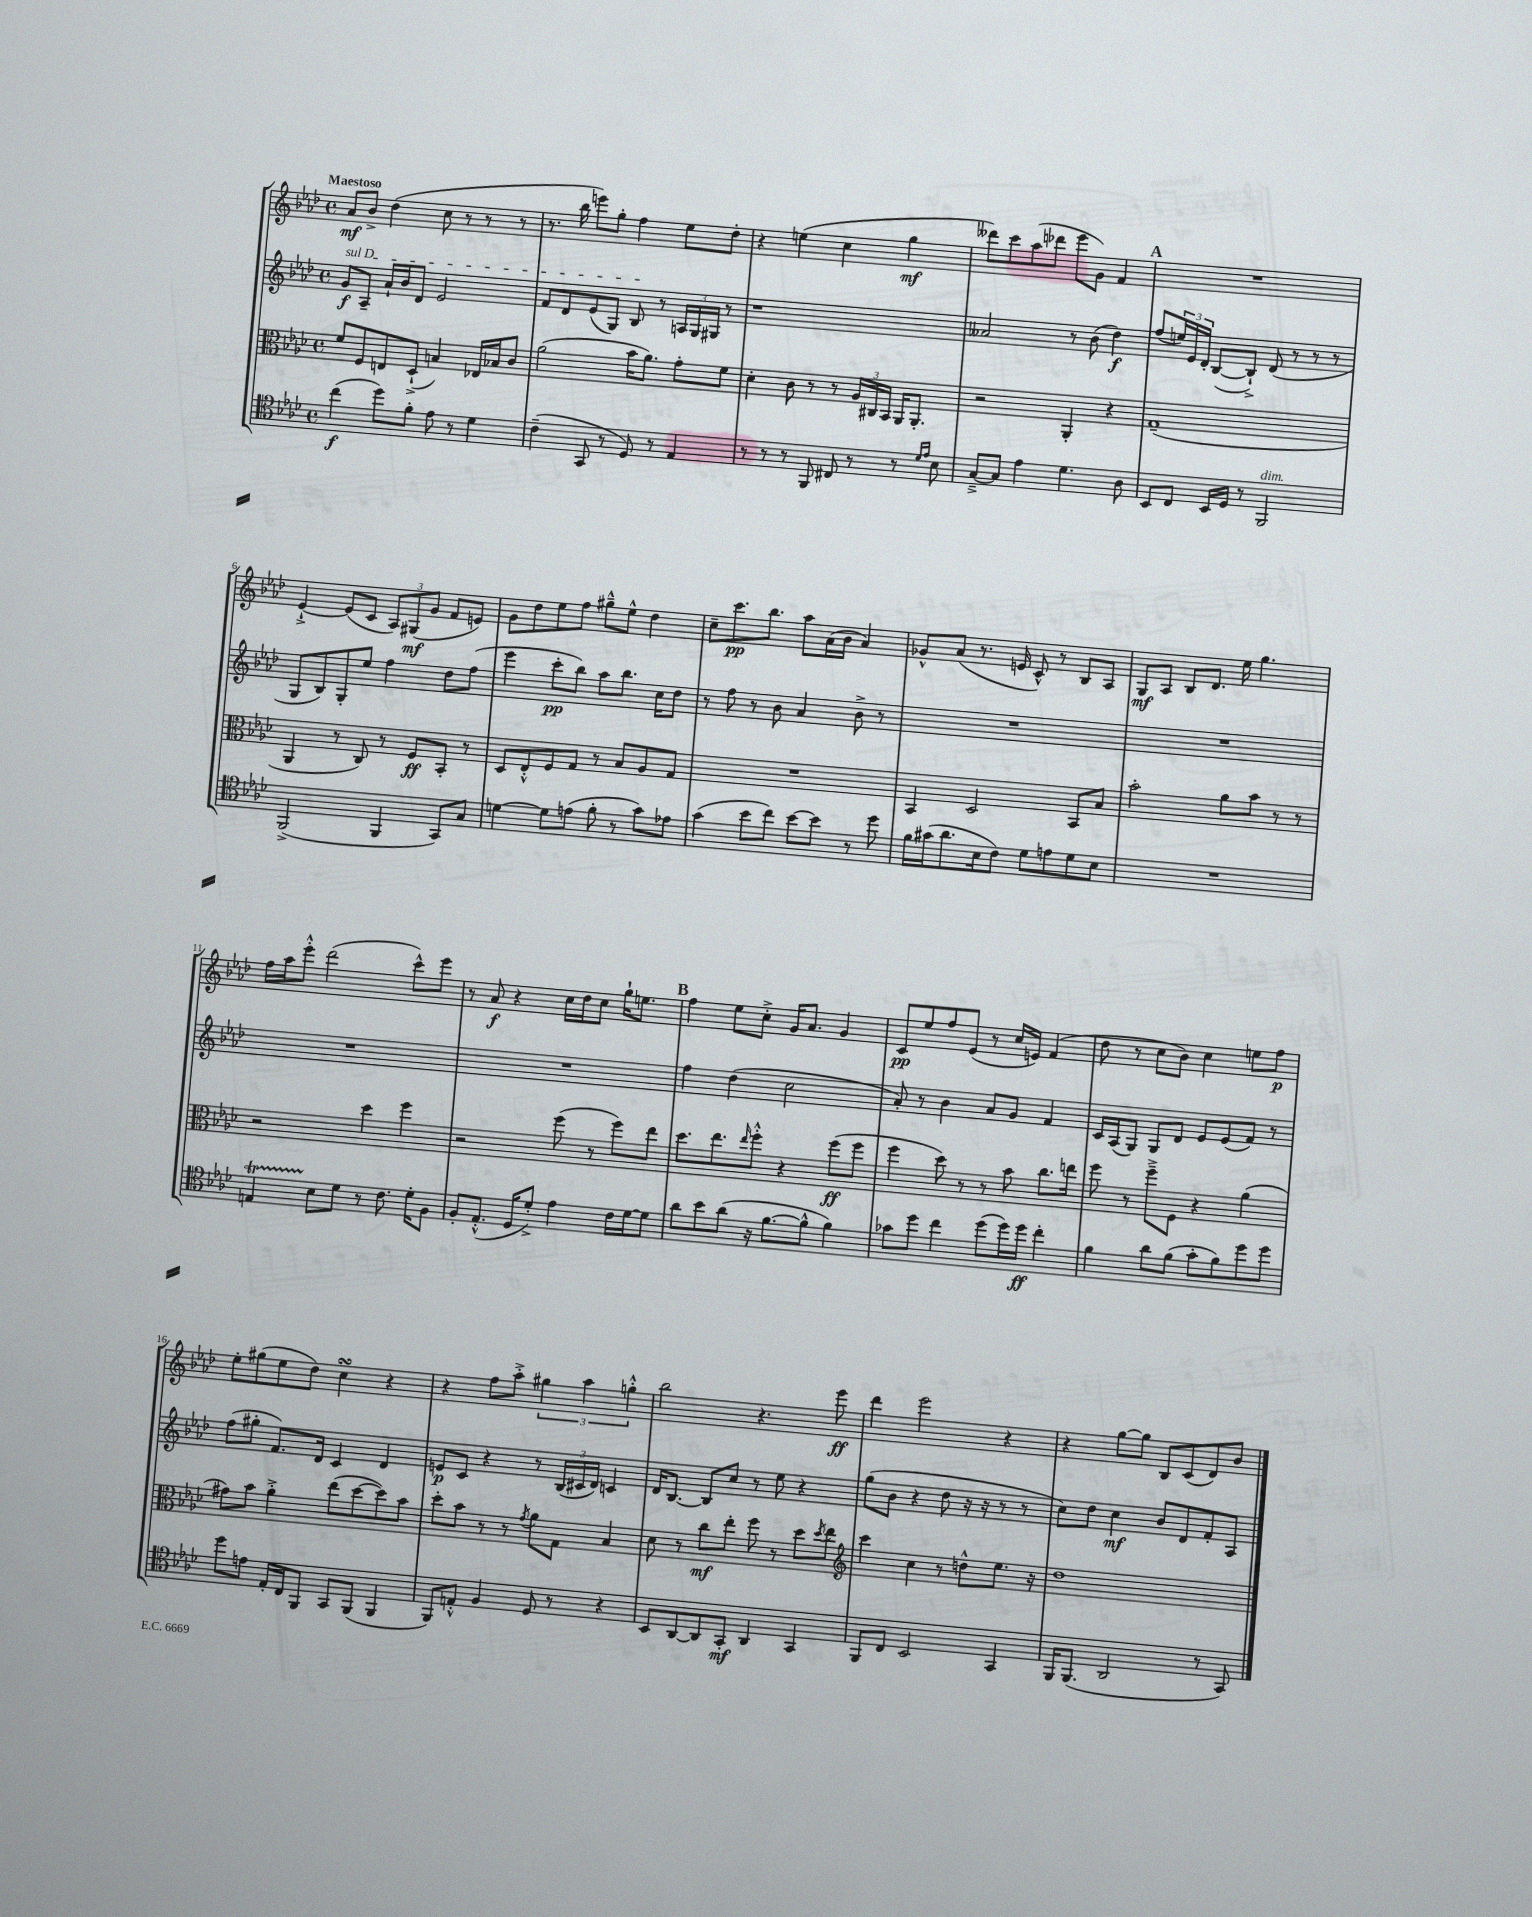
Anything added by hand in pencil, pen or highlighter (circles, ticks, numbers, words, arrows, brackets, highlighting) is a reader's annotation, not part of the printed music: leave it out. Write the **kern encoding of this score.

**kern	**dynam	**kern	**dynam	**kern	**dynam	**kern	**dynam
*part4	*part4	*part3	*part3	*part2	*part2	*part1	*part1
*staff4	*staff4	*staff3	*staff3	*staff2	*staff2	*staff1	*staff1
*clefC4	*	*clefC3	*	*clefG2	*	*clefG2	*
*k[b-e-a-d-]	*	*k[b-e-a-d-]	*	*k[b-e-a-d-]	*	*k[b-e-a-d-]	*
*M4/4	*	*M4/4	*	*M4/4	*	*M4/4	*
*met(c)	*	*met(c)	*	*met(c)	*	*met(c)	*
=1	=1	=1	=1	=1	=1	=1	=1
!	!	!	!	!	!	!LO:TX:a:B:t=Maestoso	!
!	!	!	!	!LO:TX:a:i:t=sul D	!	!	!
(4cc\	f	8f/L	.	8g/L	f	8a-/L	mf
.	.	8F/	.	8A-~/J	.	8b-^/J	.
8dd-\L)	.	8En/	.	16a-`/LL	.	(4dd-\	.
.	.	.	.	16b-/J	.	.	.
8f'\J	.	(8D-`^/J	.	8d-/J	.	.	.
8e-\	.	4Bn/)	.	2e-/	.	8cc\	.
8r	.	.	.	.	.	8r	.
4d-\	.	16E-X/LL	.	.	.	8r	.
.	.	16B-X/J	.	.	.	.	.
.	.	8c/J	.	.	.	8r	.
=2	=2	=2	=2	=2	=2	=2	=2
(4c~\	.	(2a-\	.	8f/L	.	8.r	.
.	.	.	.	8d-/	.	.	.
.	.	.	.	.	.	16bb-\	.
8GG/	.	.	.	(8e-/	.	8eeen\L)	.
8r	.	.	.	8G/J)	.	8gg'\J	.
8D-/)	.	16b-\KL	.	8B-/	.	4ff\	.
.	.	8.a-\J)	.	.	.	.	.
8r	.	.	.	8r	.	.	.
4E-/	.	8g'\L	.	24An/LL	.	8ee-\L	.
.	.	.	.	24G/	.	.	.
.	.	.	.	24G#X/JJ	.	.	.
.	.	8f\J	.	8r	.	8dd-'\J	.
=3	=3	=3	=3	=3	=3	=3	=3
8r	.	4d-'\	.	1r	.	4r	.
8r	.	.	.	.	.	.	.
8r	.	8c\	.	.	.	(4een\	.
8FF/	.	8r	.	.	.	.	.
8C#X/	.	8r	.	.	.	4cc\	.
8r	.	24A-/LL	.	.	.	.	.
.	.	24C#X/	.	.	.	.	.
.	.	24BB-/JJ	.	.	.	.	.
8r	.	16AA-/KL	.	.	.	4gg\	mf
.	.	8.AA-'/J	.	.	.	.	.
16qqd-/LL	.	.	.	.	.	.	.
16qqe-/JJ	.	.	.	.	.	.	.
8B-\	.	.	.	.	.	.	.
=4	=4	=4	=4	=4	=4	=4	=4
[8G~^/L	.	2r	.	2a--X/	.	8ddd--X\L)	.
8G/J]	.	.	.	.	.	8ccc\	.
4e-\	.	.	.	.	.	(8aa-\	.
.	.	.	.	.	.	8ddd-X\J	.
4.d-\	.	4AA-'/	.	8r	.	8eee-\L	.
.	.	.	.	(8b-\	.	8g\J)	.
.	.	4r	.	4dd-\)	f	4f/	.
8A-\	.	.	.	.	.	.	.
!!LO:REH:place=s1:t=A
=5	=5	=5	=5	=5	=5	=5	=5
8BB-/L	.	(1G~	.	(8ff/L	.	1r	.
8C/J	.	.	.	24een/L)	.	.	.
.	.	.	.	24e-/	.	.	.
.	.	.	.	24d-'/JJ	.	.	.
16BB-/LL	.	.	.	([8B-/L	.	.	.
16D-/JJ	.	.	.	.	.	.	.
8r	.	.	.	8B-`^/J])	.	.	.
!LO:TX:a:i:t=dim.	!	!	!	!	!	!	!
2FF/	.	.	.	(8d-/	.	.	.
.	.	.	.	8r	.	.	.
.	.	.	.	8r	.	.	.
.	.	.	.	8r	.	.	.
!!LO:LB:g=z
=6	=6	=6	=6	=6	=6	=6	=6
(2FF^/	.	4AA-/	.	8G/L	.	[4e-`^/	.
.	.	.	.	8B-/)	.	.	.
.	.	8r	.	8G'/	.	(8e-/L]	.
.	.	8C/)	.	8ee-/J	.	8c/J	.
4FF/	.	8r	.	4ff\	.	12A-/L)	.
.	.	.	.	.	.	(12G#X/	mf
.	.	8F/L	ff	.	.	.	.
.	.	.	.	.	.	12g/J	.
8GG/L)	.	8BB-'/J	.	8dd-\L	.	8f/L	.
8G/J	.	8r	.	(8ff\J	.	8en/J)	.
=7	=7	=7	=7	=7	=7	=7	=7
[4dn\	.	8D-/L	.	4eee-\	.	8g\L	.
.	.	8E-'^^/	.	.	.	8dd-\	.
8d\L]	.	8F/	.	8ccc'\L	pp	8ee-\	.
(8en\J	.	8G/J	.	8bb-\J)	.	8ff\J	.
8f'\	.	8r	.	8aa-\L	.	8gg#X~^^\L	.
8r	.	8B-/L	.	8.bb-\J	.	8ee-^^\J	.
8g\L)	.	8A-/	.	.	.	4dd-\	.
.	.	.	.	16cc\KL	.	.	.
8e-X\J	.	8G/J	.	8dd-\J	.	.	.
=8	=8	=8	=8	=8	=8	=8	=8
(4g\	.	1r	.	8r	.	8cc~\L	.
.	.	.	.	8ff\	.	8.ccc\	pp
8b-\L	.	.	.	8r	.	.	.
.	.	.	.	.	.	8.bb-\J	.
8cc\J)	.	.	.	8b-\	.	.	.
[8b-\L	.	.	.	4a-/	.	8aa-\L	.
8b-\J]	.	.	.	.	.	(16a-\L	.
.	.	.	.	.	.	16b-\JJ	.
8r	.	.	.	8b-^\	.	4a-/)	.
8dd-\	.	.	.	8r	.	.	.
=9	=9	=9	=9	=9	=9	=9	=9
16f\LL	.	4BB-/	.	1r	.	8g-X^^/L	.
(16g#X\J	.	.	.	.	.	.	.
8.a-\	.	.	.	.	.	(8a-/J	.
.	.	2D-/	.	.	.	8.r	.
16B-\k	.	.	.	.	.	.	.
8c\J)	.	.	.	.	.	.	.
.	.	.	.	.	.	16en/	.
8d-\L	.	.	.	.	.	8c^^/)	.
8en\	.	.	.	.	.	8r	.
8d-\	.	8BB-/L	.	.	.	8B-/L	.
8B-\J	.	8B-/J	.	.	.	8A-/J	.
=10	=10	=10	=10	=10	=10	=10	=10
1r	.	2b-'\	.	1r	.	8G/L	mf
.	.	.	.	.	.	8A-/J	.
.	.	.	.	.	.	8B-/L	.
.	.	.	.	.	.	8.d-/J	.
.	.	8a-\L	.	.	.	.	.
.	.	.	.	.	.	16ee-\	.
.	.	8b-\J	.	.	.	4.gg\	.
.	.	8r	.	.	.	.	.
.	.	8r	.	.	.	.	.
!!LO:LB:g=z
=11	=11	=11	=11	=11	=11	=11	=11
4Ent/	.	2r	.	1r	.	16ff\LL	.
.	.	.	.	.	.	16aa-\J	.
.	.	.	.	.	.	8eee-'^^\J	.
8B-\L	.	.	.	.	.	(2ddd-\	.
8d-\J	.	.	.	.	.	.	.
8r	.	4dd-\	.	.	.	.	.
8.c\	.	.	.	.	.	.	.
.	.	4ff\	.	.	.	8ccc^^\L)	.
16d-'\KL	.	.	.	.	.	.	.
8F\J	.	.	.	.	.	8eee-\J	.
=12	=12	=12	=12	=12	=12	=12	=12
8F'/L	.	2r	.	1r	.	8r	.
(8.E-'^^/J	.	.	.	.	.	8a-/	f
.	.	.	.	.	.	4r	.
16D-/KL	.	.	.	.	.	.	.
8d-'^/J)	.	.	.	.	.	.	.
4e-\	.	(8ff\	.	.	.	16cc\LL	.
.	.	.	.	.	.	16dd-\J	.
.	.	8r	.	.	.	8cc\J	.
16c\LL	.	8ff\L)	.	.	.	16gg`\KL	.
[16d-\J	.	.	.	.	.	8.een\J	.
8d-\J]	.	8ee-\J	.	.	.	.	.
!!LO:REH:place=s1:t=B
=13	=13	=13	=13	=13	=13	=13	=13
8a-\L	.	8.dd-\L	.	4ff\	.	4ff\	.
8b-\	.	.	.	.	.	.	.
.	.	8.ee-\	.	.	.	.	.
(8a-\J	.	.	.	(4dd-\	.	8ee-\L	.
.	.	16qqee-/	.	.	.	.	.
16r	.	8ff'^^\J	.	.	.	8cc'^\J	.
[8.f\L	.	.	.	.	.	.	.
.	.	4r	.	2cc\	.	16g/KL	.
.	.	.	.	.	.	8.a-/J	.
8f^^\J]	.	.	.	.	.	.	.
4f\)	.	(8ff\L	ff	.	.	4g/	.
.	.	8ff\J	.	.	.	.	.
=14	=14	=14	=14	=14	=14	=14	=14
8g-X\L	.	4ff\	.	8a-'/)	.	8c/L	pp
8dd-\J	.	.	.	8r	.	8ee-/	.
4cc\	.	8dd-\)	.	4b-\	.	8ff/	.
.	.	8r	.	.	.	(8e-/J	.
(8dd-\L	.	8r	.	8a-/L	.	8r	.
16dd-\L)	.	8b-\	.	8g/J	.	16cc/LL	.
16dd-\JJ	ff	.	.	.	.	16en/JJ)	.
4cc'\	.	8.cc\L	.	4f/	.	(4f/	.
.	.	16een\Jk	.	.	.	.	.
=15	=15	=15	=15	=15	=15	=15	=15
4f\	.	8ff\	.	16c/LL	.	8dd-\	.
.	.	.	.	(16A-/J	.	.	.
.	.	8r	.	8G/J)	.	8r	.
8a-\L	.	8ff~^\L	.	8G/L	.	8cc\L	.
(8f\J	.	8F\J	.	8d-/J	.	8b-\J)	.
8g'\L	.	4r	.	8e-/L	.	4cc\	.
8f\)	.	.	.	(8e-/	.	.	.
8dd-\	.	(4a-\	.	8f/J)	.	8een\L	.
8dd-\J	.	.	.	8r	.	8ff\J	p
!!LO:LB:g=z
=16	=16	=16	=16	=16	=16	=16	=16
8dd-\L	.	8g#X\L)	.	(8ff\L	.	8ee-'\L	.
8en\J	.	8b-\J	.	8gg#X'\J	.	(8gg#X\	.
16E-'/LL	.	4a-'^\	.	8.f/L)	.	8ee-\	.
16C/J	.	.	.	.	.	.	.
8FF/J	.	.	.	.	.	8dd-\J)	.
.	.	.	.	16d-/Jk	.	.	.
8GG/L	.	(8ee-\L	.	4c/	.	4ccsSsS\	.
(8FF/J	.	[8dd-\	.	.	.	.	.
4FF/	.	8dd-\])	.	4d-/	.	4r	.
.	.	8b-\J	.	.	.	.	.
=17	=17	=17	=17	=17	=17	=17	=17
8FF/L)	.	8dd-'\L	.	8en/L	p	4r	.
8En'^^/J	.	8b-\J	.	8c/J	.	.	.
4F/	.	8r	.	4r	.	8ff\L	.
.	.	8r	.	.	.	8aa-'^\J	.
.	.	8qg/	.	.	.	.	.
8D-/	.	8a-\L	.	8r	.	6gg#X\	.
8r	.	8G\J	.	(24B-/LL	.	.	.
.	.	.	.	24c#X/	.	6aa-\	.
.	.	.	.	24d-/JJ)	.	.	.
4r	.	4B-/	.	4cn/	.	.	.
.	.	.	.	.	.	6ggn'^^\	.
=18	=18	=18	=18	=18	=18	=18	=18
8BB-/L	.	8d-\	.	16d-/KL	.	2bb-\	.
.	.	.	.	[8.B-/J	.	.	.
[8AA-/	.	8r	.	.	.	.	.
8AA-/]	.	8cc\L	mf	8B-/L]	.	.	.
8GG'/J	mf	8ee-'\J	.	8cc/J	.	.	.
4AA-/	.	8ff\	.	8r	.	4.r	.
.	.	8r	.	8ee-\	.	.	.
4GG/	.	8dd-\L	.	4r	.	.	.
.	.	8qdd-/	.	.	.	.	.
.	.	8ee-\J	.	.	.	8eee-\	ff
=19	=19	=19	=19	=19	=19	=19	=19
*	*	*clefG2	*	*	*	*	*
8FF/L	.	4ccc\	.	(8gg\L	.	4ddd-\	.
8C/J	.	.	.	8b-\J	.	.	.
2BB-/	.	4cc\	.	4r	.	2eee-\	.
.	.	8r	.	8dd-\	.	.	.
.	.	8ddn^^\L	.	16r	.	.	.
.	.	.	.	16r	.	.	.
4GG/	.	8.ee-\J	.	8r	.	4r	.
.	.	.	.	8r	.	.	.
.	.	16r	.	.	.	.	.
=20	=20	=20	=20	=20	=20	=20	=20
16FF/KL	.	1dd-	.	8cc\L)	.	4r	.
(8.FF/J	.	.	.	.	.	.	.
.	.	.	.	8dd-\J	.	.	.
2AA-/	.	.	.	4cc\	mf	[8gg\L	.
.	.	.	.	.	.	8gg\J]	.
.	.	.	.	8b-/L	.	8B-/L	.
.	.	.	.	8d-/	.	(8c/	.
8r	.	.	.	8f'/	.	8d-/)	.
8GG/)	.	.	.	8A-/J	.	8b-/J	.
==	==	==	==	==	==	==	==
*-	*-	*-	*-	*-	*-	*-	*-
